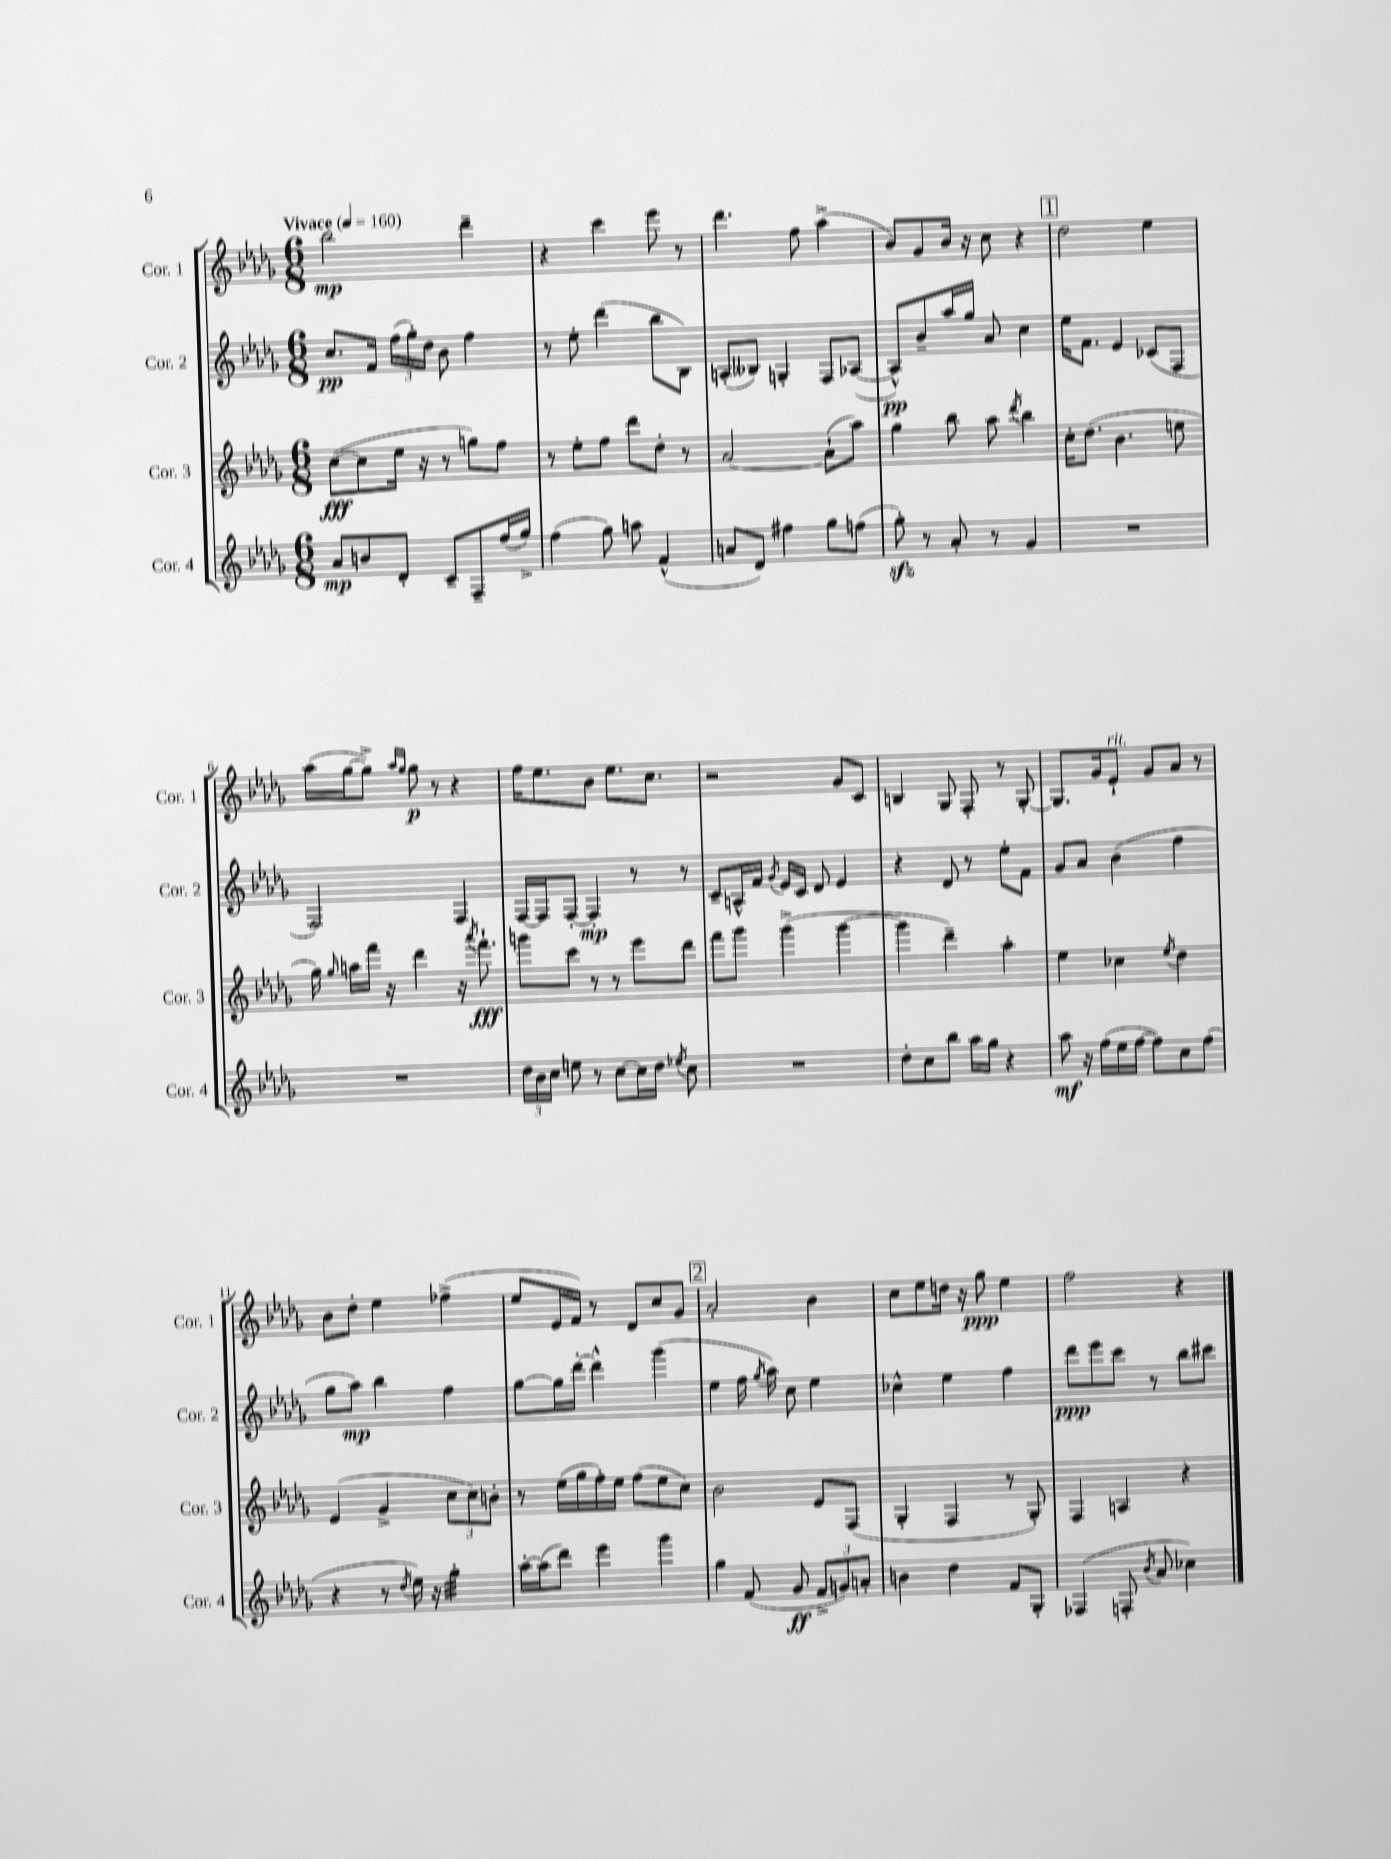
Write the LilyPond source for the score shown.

<<
\new StaffGroup <<
\new Staff = "s0" \with { instrumentName = "Cor. 1" shortInstrumentName = "Cor. 1" } {
    \clef treble \key des \major \numericTimeSignature \time 6/8 \tempo "Vivace" 4 = 160
    \autoBeamOff bes''2\mp des'''4-- |
    r4 c'''4 ees'''8 r8 |
    des'''4. f''8 aes''4->( |
    bes'8[) ges'8 bes'16] r16 c''8 r4 |
    \mark \markup { \box "1" } des''2 ees''4 |
    aes''16[( ges''16~ ges''8]->) \grace { aes''16[ ges''16] } ges''8\p r8 r4 |
    f''16[ ees''8. bes'8] ees''8.[ c''8.] |
    r2 ges'8[ c'8] |
    b4 ges8 f8-. r8 ges8~-. |
    ges8.[ ges'16 ees'8]-!^\markup { \italic "rit." } ges'8[ aes'8] r8 |
    bes'8[ des''8]-. ees''4 fes''4->( |
    ees''8[ ees'16 f'16]) r8 des'8[ c''8 ges'8] |
    \mark \markup { \box "2" } aes'2-. bes'4 |
    c''8[ ees''8 d''16] r16 ges''8\ppp ees''4 |
    f''2 r4 \bar "|." |
}
\new Staff = "s1" \with { instrumentName = "Cor. 2" shortInstrumentName = "Cor. 2" } {
    \clef treble \key des \major \numericTimeSignature \time 6/8
    \autoBeamOff c''8.[\pp f'16] \tuplet 3/2 { f''16[( ges''16-.) des''16] } bes'8 f''4 |
    r8 ees''8-. des'''4( bes''8[ bes8]) |
    a8[-.( beses8]) g4-. f8[ aes8]~( |
    aes8[-^\pp) bes'8-- aes''16 ges''16] aes'8 c''4 |
    \mark \markup { \box "1" } ees''16[ f'8.] ees'4 ces'8[( f8] |
    f2) f4 |
    f16[~ f16 f8]~-. f4-.\mp r8 r8 |
    c'8[-- a16-^ f'16] \acciaccatura { ges'8 } ees'16[ c'16] des'8 ees'4 |
    r4 des'8 r8 ees''8[-. f'8] |
    ges'8[ aes'8] bes'4( f''4 |
    ges''8[ aes''8]\mp) bes''4 f''4 |
    ges''8[~ ges''16 des'''16]~-. des'''4-^ ges'''4( |
    \mark \markup { \box "2" } ees''4 f''16 \acciaccatura { ges''8 } aes''16) c''8 ees''4 |
    ces''4-^ ees''4 f''4 |
    des'''8[\ppp ees'''8 c'''8] r8 bes''8[ cis'''8] \bar "|." |
}
\new Staff = "s2" \with { instrumentName = "Cor. 3" shortInstrumentName = "Cor. 3" } {
    \clef treble \key des \major \numericTimeSignature \time 6/8
    \autoBeamOff c''8[~\fff( c''8 ees''16] r16 r8 g''8[) f''8] |
    r8 ees''8[-. f''8] des'''8[ des''8]-. r8 |
    aes'2~ aes'8[-!( aes''8]) |
    ges''4 bes''8 aes''8 \acciaccatura { des'''8 } bes''4 |
    \mark \markup { \box "1" } c''16[-. des''8.]( bes'4. e''8 |
    ges''16) \grace { ges''16 } a''16[ f'''16] r16 des'''4 r16 \acciaccatura { aes'''8 } f'''8.-!\fff |
    g'''8[ c'''8] r8 r8 ees'''8[ des'''8] |
    f'''8[ ges'''8] ges'''4->( ges'''4~ |
    ges'''4 des'''4--) aes''4-. |
    ees''4 ces''4 \acciaccatura { ees''8 } des''4 |
    ees'4( ges'4-> \tuplet 3/2 { c''8[ c''8) b'8]-. } |
    r8 ees''16[( ges''16 f''16-.) ees''16] f''8[( ees''8 c''8]) |
    \mark \markup { \box "2" } bes'2 ees'8[ f8]( |
    ges4-. f4 r8 ges8-.) |
    f4 a4 r4 \bar "|." |
}
\new Staff = "s3" \with { instrumentName = "Cor. 4" shortInstrumentName = "Cor. 4" } {
    \clef treble \key des \major \numericTimeSignature \time 6/8
    \autoBeamOff aes'8[\mp b'8 des'8]-. c'8[-- f8-- f''16( ges''16]->) |
    f''4( ges''8) a''8 f'4-^( |
    a'8[ des'8]) fis''4 ges''8[ f''8]( |
    ges''8-.\sfz) r8 aes'8-. r8 ges'4 |
    \mark \markup { \box "1" } R2. |
    R2. |
    \tuplet 3/2 { des''16[ bes'16 c''16] } e''8 r8 c''8[~ c''16 des''16] \acciaccatura { ees''8 } c''8 |
    R2. |
    des''8[-. c''8 bes''8] aes''16[ ges''16] r4 |
    aes''8\mf r16 f''16[( ees''16 f''16]~ f''8[) c''8 f''8]( |
    r4 r8 \acciaccatura { des''8 } ees''16) r16 ges''4:32-. |
    aes''16[~-. aes''16( des'''8]) ees'''4 ges'''4 |
    \mark \markup { \box "2" } ges''4 f'8( ges'8\ff \tuplet 3/2 { f'8[-> g'8) a'8]-. } |
    b'4 des''4 f'8[ ges8]-. |
    fes4( f8-. \acciaccatura { bes'8 } aes'8 ces''4) \bar "|." |
}
>>
>>
